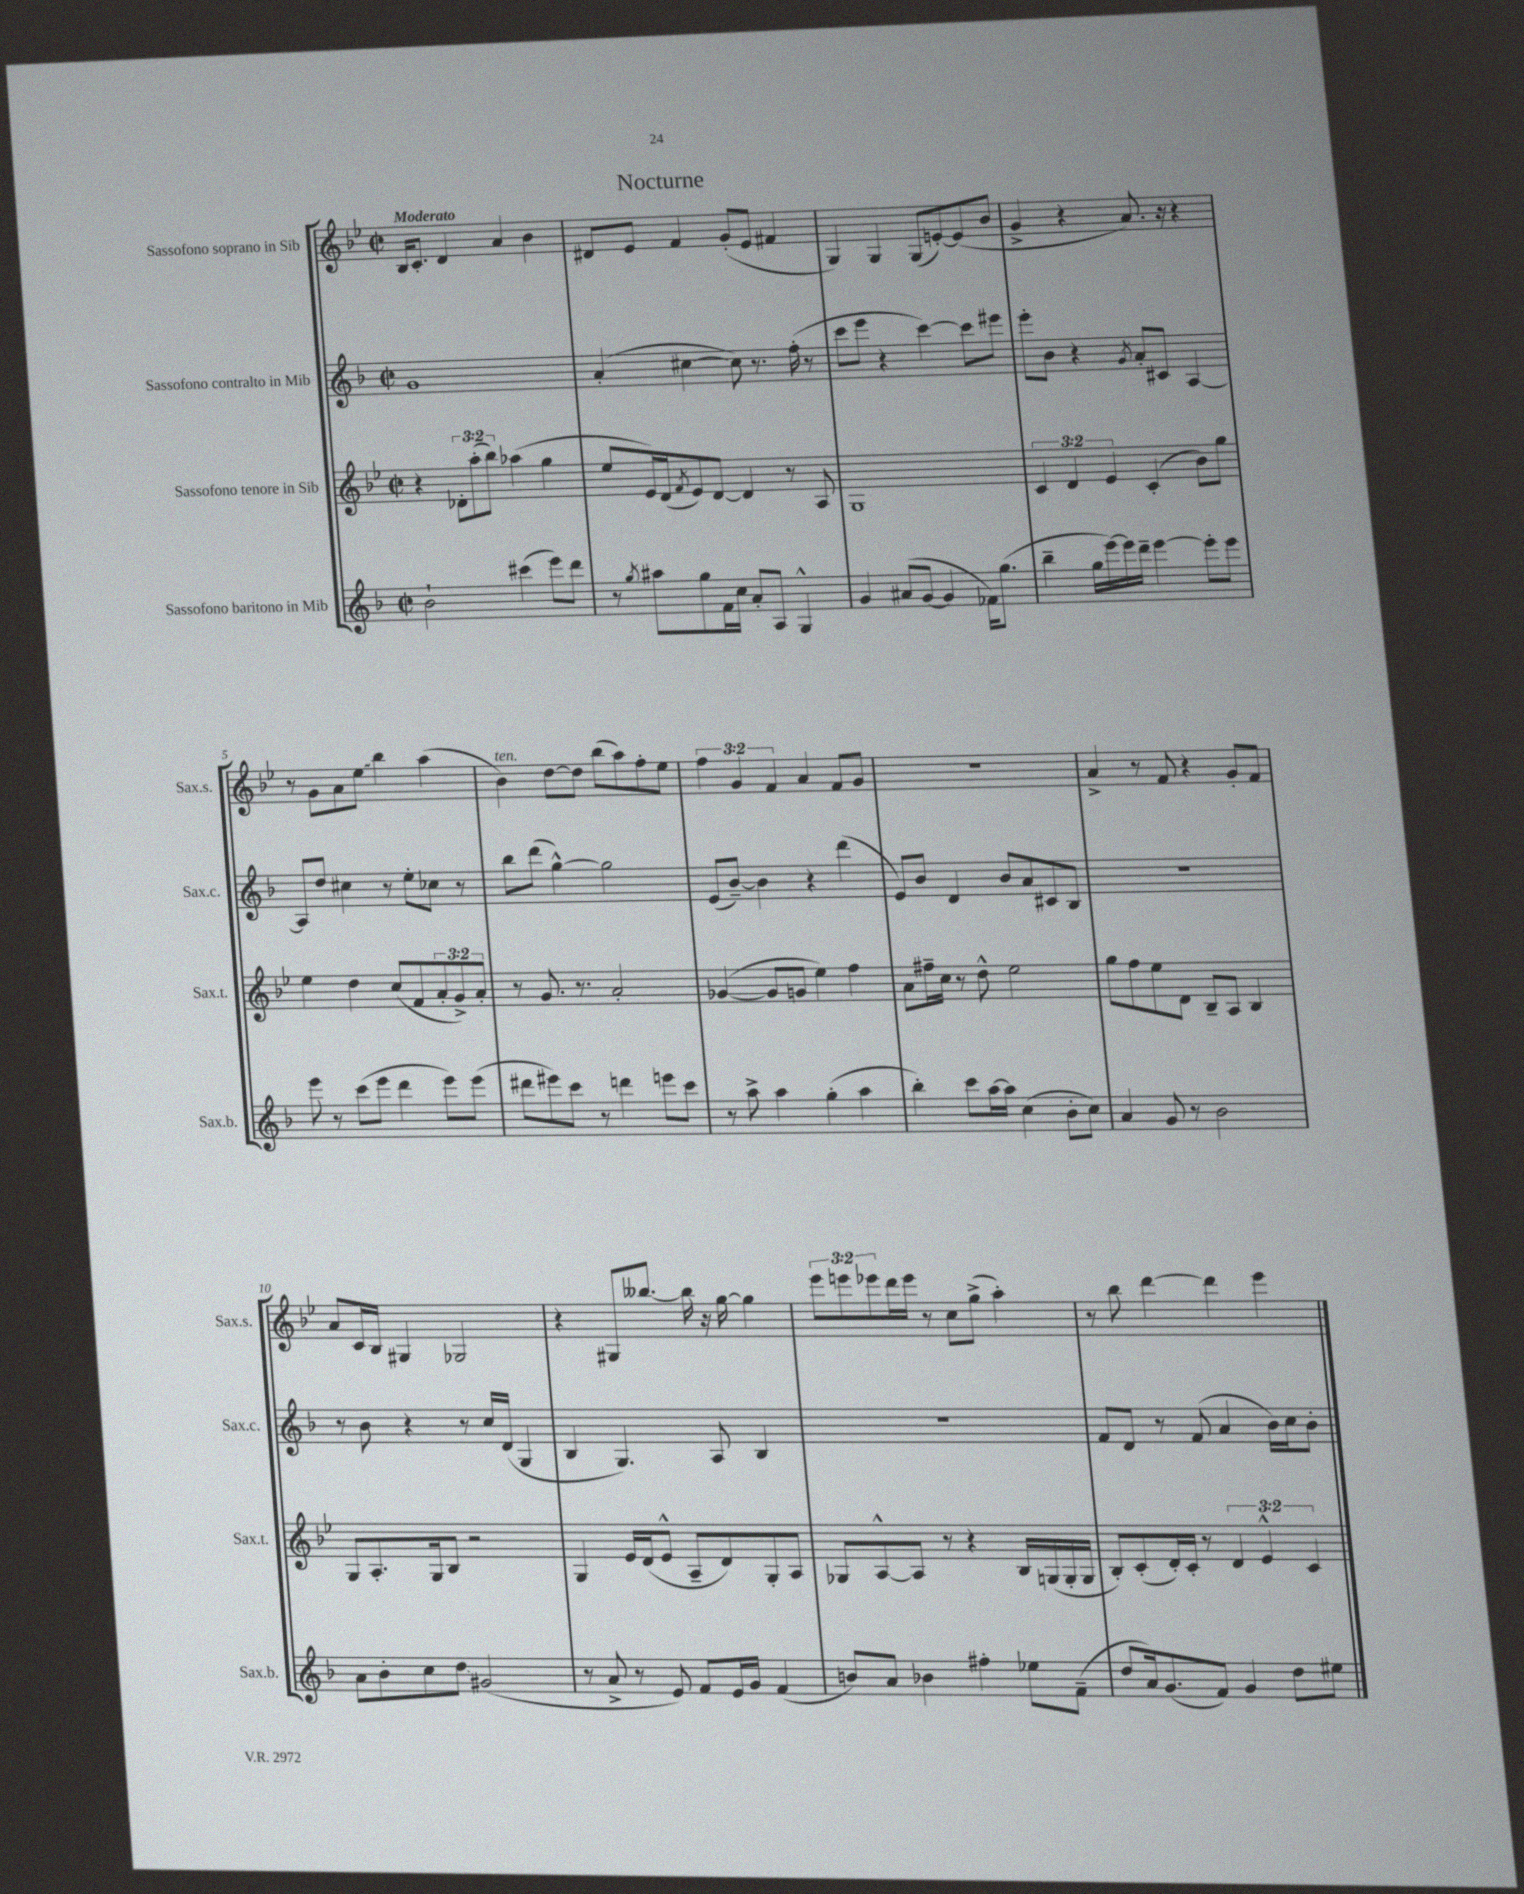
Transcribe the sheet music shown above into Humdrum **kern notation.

**kern	**kern	**kern	**kern
*staff4	*staff3	*staff2	*staff1
*clefG2	*clefG2	*clefG2	*clefG2
*k[b-]	*k[b-e-]	*k[b-]	*k[b-e-]
*M2/2	*M2/2	*M2/2	*M2/2
*met(c|)	*met(c|)	*met(c|)	*met(c|)
2b-`	4r	1g	16B-
.	.	.	8.c'
.	12d-'	.	4d
.	(12aa'	.	.
.	12bb-)	.	.
(4ccc#	(4aa-	.	4a
8eee)	4gg	.	4b-
8ddd	.	.	.
=	=	=	=
8r	8ee-	(4a'	8d#
8qgg	.	.	.
8aa#	16e-)	.	8e-
.	(16d	.	.
.	8qf	.	.
8gg	8e-)	[4cc#	4f
16f	[8d	.	.
16cc	.	.	.
8a'	4d]	8cc#])	(8g'
8A	.	8.r	8e-
4G^^	8r	.	4f#
.	.	(16ff'	.
.	8A	8r	.
=	=	=	=
4g	1G	8ccc	4G)
.	.	8eee	.
(8a#	.	4r	4G
[8g	.	.	.
4g]	.	[4ccc)	(8G
.	.	.	[8e')
16f-)	.	8ccc]	(8e]
(8.gg	.	.	.
.	.	8eee#	8b-
=	=	=	=
4bb-~	6c	8eee'	4g^
.	.	8b-	.
.	6d	.	.
16gg	.	4r	4r
[16eee)	.	.	.
.	6e-	.	.
16eee]	.	.	.
16ddd~	.	.	.
.	.	8qg	.
[4eee	(4c'	8a'	8.a)
.	.	8c#	.
.	.	.	16r
8eee']	8b-)	[4A	4r
8eee	8gg	.	.
=	=	=	=
8eee	4ee-	8A]	8r
8r	.	8dd	8g
(8ccc	4dd	4cc#	8a
8eee	.	.	8ee-
4ddd	(8cc	8r	4bb-
.	8f	8ee'	.
8eee)	12a'	8cc-	(4aa
.	12g^)	.	.
(8eee	.	8r	.
.	12a'	.	.
=	=	=	=
8ddd#	8r	8bb-	4b-)
8eee#)	8.g	(8ddd	.
8ccc	.	[4gg^^)	[8dd
.	8.r	.	.
8r	.	.	8dd]
4ddd	2a'	2gg]	(8bb-
.	.	.	8aa)
8eee	.	.	8ff'
8ccc	.	.	8ee-
=	=	=	=
8r	([4g-	(8e	6ff
8aa^	.	[8b-~)	.
.	.	.	6g
4aa	8g-]	4b-]	.
.	.	.	6f
.	8g	.	.
(4gg'	4ee-)	4r	4a
4aa	4ff	(4ddd	8f
.	.	.	8g
=	=	=	=
4bb-')	8a	8e)	1r
.	16ff#~	8b-	.
.	16cc	.	.
8ccc	8r	4d	.
[16aa	8dd^^	.	.
16aa]	.	.	.
(4cc	2ee-	8b-	.
.	.	8a	.
8b-'	.	8c#	.
8cc)	.	8B-	.
=	=	=	=
4a	8gg	1r	4a^
.	8ff	.	.
8g	8ee-	.	8r
8r	8d	.	8f
2b-	8B-~	.	4r
.	8A	.	.
.	4B-	.	8g'
.	.	.	8f
=	=	=	=
8a	8G	8r	8a
8b-'	8.A'	8b-	16c
.	.	.	16B-
8cc	.	4r	4G#
.	16G	.	.
8dd	8B-	.	.
(2g#	2r	8r	2G-
.	.	16cc	.
.	.	(16d	.
.	.	4G	.
=	=	=	=
8r	4G	4B-	4r
8a^	.	.	.
8r	16e-	4.G)	8G#
.	(16d	.	.
8e)	8e-^^	.	[8.bb--
8f	8A~	.	.
.	.	.	16bb--]
16e	8d)	8A	16r
16g	.	.	[16gg
(4f	8G'	4B-	4gg]
.	8A	.	.
=	=	=	=
8b)	8G-	1r	12eee-
.	.	.	12eee
8a	[8A^^	.	.
.	.	.	12eee-
4b-	8A]	.	16ddd
.	.	.	16eee-
.	8r	.	8r
4ff#'	4r	.	8cc
.	.	.	(8gg^
8ee-	16B-	.	4aa')
.	(16G	.	.
(8f~	16G'	.	.
.	16G	.	.
=	=	=	=
8dd	8B-')	8f	8r
16a)	(8c'	8d	8bb-
(8.g	.	.	.
.	16d')	8r	[4ddd
.	16c'	.	.
8f)	8r	(8f	.
4g	6d	4a	4ddd]
.	6e-^^	.	.
8dd	.	16b-)	4eee-
.	.	16cc	.
.	6c	.	.
8ee#	.	8b-'	.
==	==	==	==
*-	*-	*-	*-
